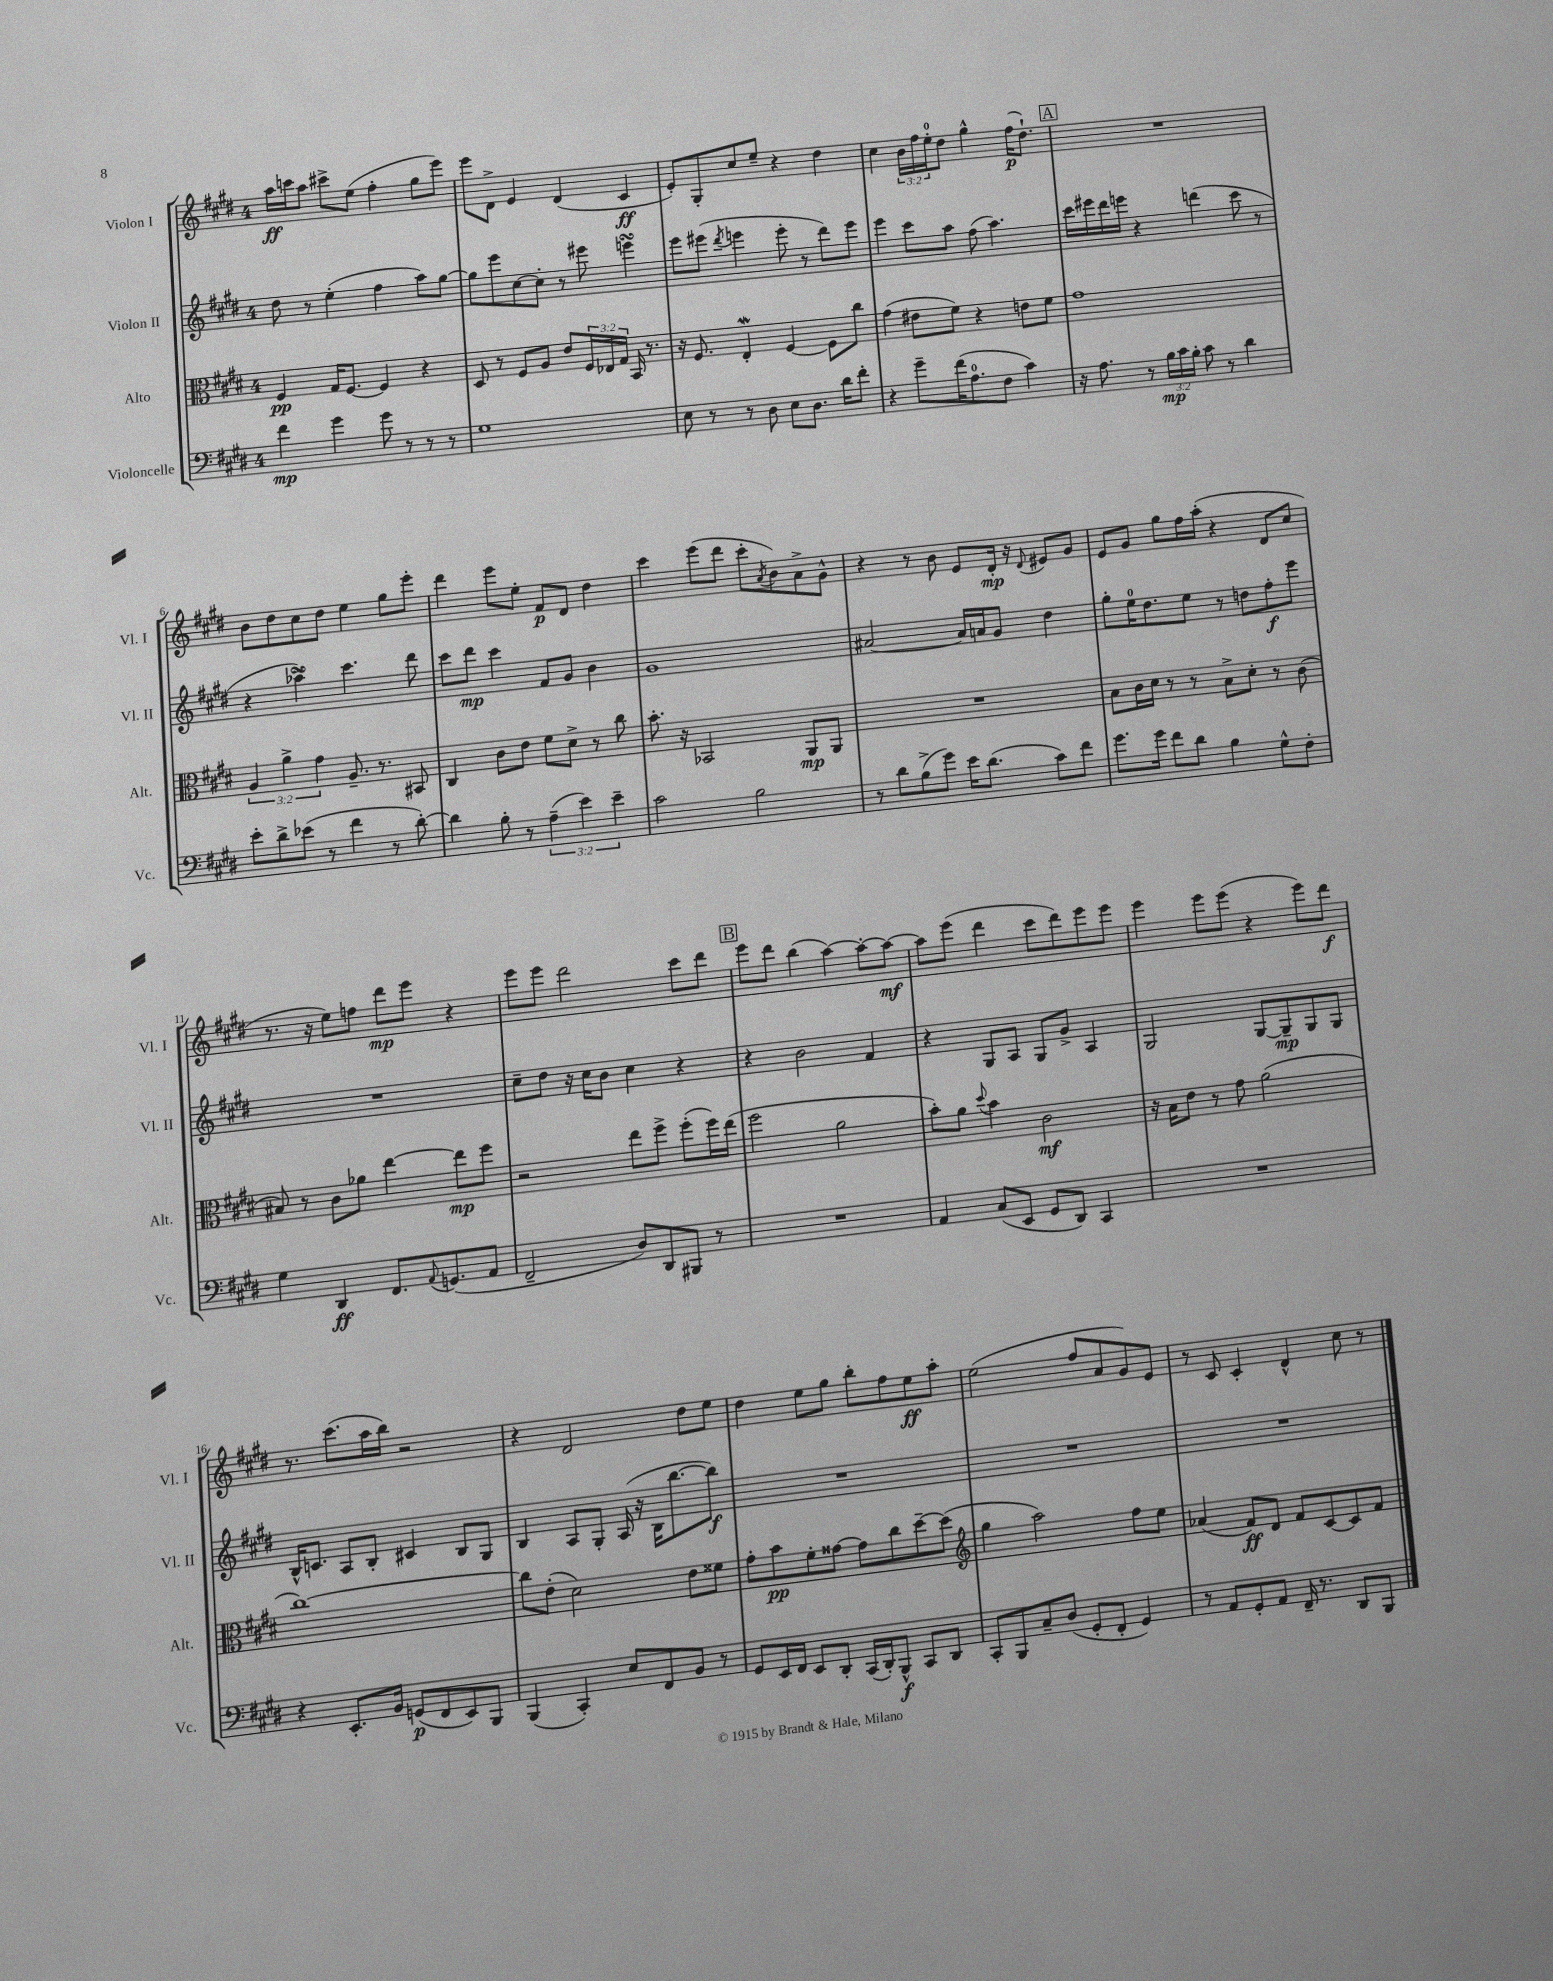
<<
\new StaffGroup <<
\new Staff = "s0" \with { instrumentName = "Violon I" shortInstrumentName = "Vl. I" } {
    \clef treble \key e \major \once \override Staff.TimeSignature.style = #'single-digit \time 4/4 \override Staff.TupletNumber.text = #tuplet-number::calc-fraction-text
    a''16\ff c'''16 a''8 cis'''8-> e''8( fis''4-. gis''8 e'''8) |
    e'''8 dis'8-> e'4 dis'4( cis'4\ff |
    e'8-.) gis8-. cis''8 e''8-- r4 dis''4 |
    cis''4 \tuplet 3/2 { b'16 fis''16 e''16-0-. } dis''8 gis''4-^ fis''16\p( dis''8.-!) |
    \mark \markup { \box "A" } R1 |
    b'8 dis''8 cis''8 dis''8 e''4 gis''8 e'''8-. |
    dis'''4 e'''8 e''8-. fis'8\p dis'8 dis''4 |
    cis'''4 e'''8( dis'''8 cis'''8-. \acciaccatura { a'8 } b'8) a'8-> gis'8-^ |
    r4 r8 b'8 e'8 dis'16-.\mp r16 \appoggiatura { dis'8 } eis'8 gis'8 |
    e'8 gis'8 gis''8 fis''16 a''16-.( r4 dis'8 cis''8 |
    r8. r16 e''8) f''8 dis'''8\mp e'''8 r4 |
    e'''8 e'''8 dis'''2 cis'''8 dis'''8 |
    \mark \markup { \box "B" } e'''8 dis'''8 b''4( a''4~) a''8~-. a''8~\mf |
    a''8 e'''8( dis'''4 cis'''8 dis'''8) e'''8 e'''8 |
    e'''4 e'''8 e'''8( r4 e'''8) dis'''8\f |
    r8. cis'''8.( a''16 b''16) r2 |
    r4 dis'2 dis''8 e''8 |
    dis''4 e''8 gis''8 b''8-. fis''8 e''8\ff a''8-. |
    e''2( fis''8 a'8 gis'8) e'8 |
    r8 cis'8 cis'4-. dis'4-^ cis''8 r8 \bar "|." |
}
\new Staff = "s1" \with { instrumentName = "Violon II" shortInstrumentName = "Vl. II" } {
    \clef treble \key e \major \once \override Staff.TimeSignature.style = #'single-digit \time 4/4
    dis''8 r8 e''4-.( fis''4 a''8) gis''8~ |
    gis''8 e'''8 cis''8~ cis''8-. r8 eis'''8 e'''4\turn |
    e'''8 eis'''8( \acciaccatura { dis'''8 } e'''4 e'''8-. r8 dis'''8) e'''8 |
    e'''4 cis'''8 a''8 fis''8( a''4.) |
    \mark \markup { \box "A" } cis'''16 eis'''16 dis'''16 e'''16 r4 d'''4( cis'''8 r8 |
    r4 aes''4->\turn) cis'''4. dis'''8 |
    cis'''8 dis'''8\mp cis'''4 fis'8 gis'8 b'4 |
    gis'1 |
    ais'2~ ais'16 a'16 gis'8 dis''4 |
    gis''8-. e''16-0 dis''8. e''8 r8 d''8 fis''8-.\f e'''8 |
    R1 |
    cis''8-- dis''8 r16 cis''16 b'8 cis''4 r4 |
    \mark \markup { \box "B" } r4 b'2 fis'4 |
    r4 gis8 a8 gis8 gis'8-> a4 |
    gis2 gis8~ gis8--\mp gis8 gis8 |
    b16-^ c'8. a8 b8-. cis'4 b8 gis8 |
    b4 a8 gis8-. a16( r16 b16 b''8.~ b''8\f) |
    R1 |
    R1 |
    R1 \bar "|." |
}
\new Staff = "s2" \with { instrumentName = "Alto" shortInstrumentName = "Alt." } {
    \clef alto \key e \major \once \override Staff.TimeSignature.style = #'single-digit \time 4/4 \override Staff.TupletNumber.text = #tuplet-number::calc-fraction-text
    fis4\pp gis16 fis8.~ fis4 r4 |
    dis8 r8 fis8 a8 e'8 \tuplet 3/2 { fis16 ees16 gis16 } b,16 r8. |
    r16 fis8. e4-.\mordent fis4~ fis8 cis''8 |
    gis'4( eis'8 fis'8) r4 e'8 fis'8 |
    \mark \markup { \box "A" } gis'1 |
    \tuplet 3/2 { a4 a'4-> gis'4 } a8.-- r8. bis,8 |
    cis4 cis'8 e'8 fis'8 dis'8-> r8 cis''8 |
    b'8.-. r16 bes,2 a,8\mp a,8 |
    R1 |
    b8 cis'16 dis'16 r8 r8 b8-> dis'8-. r8 cis'8( |
    bis8) r8 cis'8 aes'8 e''4~ e''8\mp fis''8 |
    r2 e''8 fis''8-> fis''8-.( fis''16) e''16( |
    \mark \markup { \box "B" } fis''2 a'2 |
    b'8-.) a'8 \appoggiatura { dis''8 } b'4 cis'2\mf |
    r16 b16 e'8 r8 gis'8 a'2( |
    cis''1~) |
    cis''8 e'8-.( dis'2) e'8 fisis'8 |
    gis'8-. b'8\pp fis'8-. gisis'8~ gisis'8 cis''8 dis''8~-- dis''8( |
    \clef treble gis''4 a''2) fis''8 e''8 |
    aes'4( fis'8\ff) dis'8 fis'8 cis'8~ cis'8 fis'8 \bar "|." |
}
\new Staff = "s3" \with { instrumentName = "Violoncelle" shortInstrumentName = "Vc." } {
    \clef bass \key e \major \once \override Staff.TimeSignature.style = #'single-digit \time 4/4 \override Staff.TupletNumber.text = #tuplet-number::calc-fraction-text
    fis'4\mp gis'4 gis'8 r8 r8 r8 |
    gis1 |
    e8 r8 r8 dis8 e8 dis8. dis'16 fis'8-. |
    r4 gis'8-- fis'16( a8.-0 fis8 cis'4) |
    \mark \markup { \box "A" } r16 a8. r8 \tuplet 3/2 { b16\mp cis'16 b16-. } cis'8 r8 dis'4 |
    e'8-. dis'8-> ees'8( r8 fis'4 r8 dis'8~-.) |
    dis'4 b8-. r8 \tuplet 3/2 { a4--( e'4) e'4-- } |
    cis'2 b2 |
    r8 dis'8 b8->( gis'8) e'16 dis'8.( cis'8) fis'8 |
    gis'8. gis'16 fis'8 dis'8 b4 gis8-^ fis8-. |
    gis4 dis,4\ff fis,8. \appoggiatura { a,8 } g,8.( a,8 |
    fis,2-- dis8) dis,8 bis,,8 r8 |
    \mark \markup { \box "B" } R1 |
    a,4 cis8( e,8 gis,8 dis,8) cis,4 |
    R1 |
    r4 e,8.-. b,16 g,8\p( fis,8 e,8) b,,8 |
    b,,4( cis,4-.) e8 fis,8 b,8 r8 |
    gis,8 e,16 fis,16 e,8 dis,8-. cis,16( dis,16-.) b,,8-^\f cis,8 dis,8 |
    cis,8-. b,,8 cis8-- dis8( gis,8-. fis,8-. gis,4) |
    r8 a,8 gis,8-. a,8 fis,16-- r8. dis,8 b,,8 \bar "|." |
}
>>
>>
